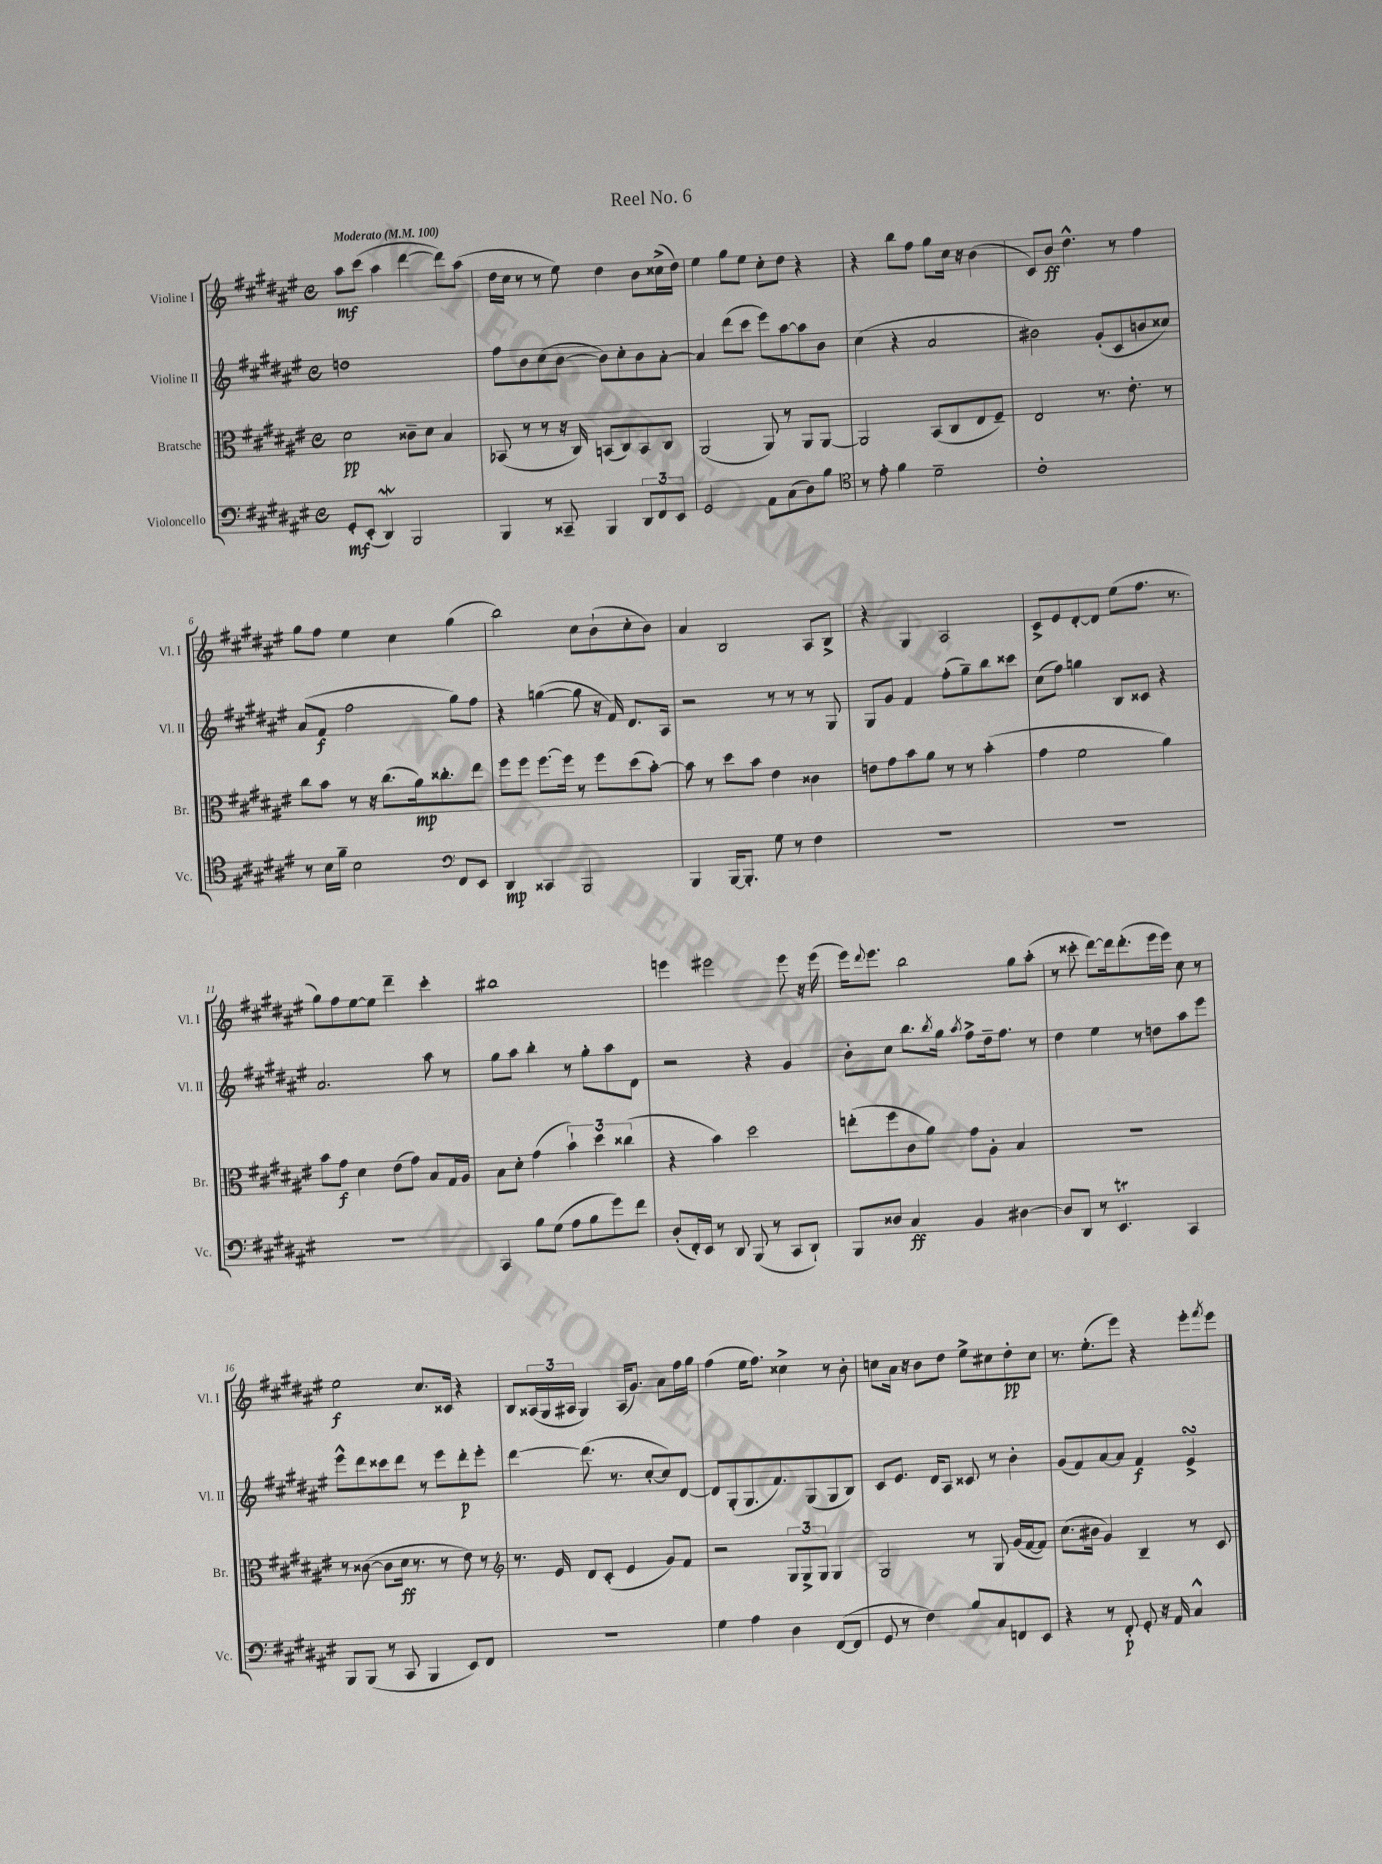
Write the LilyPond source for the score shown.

\header { title = "Reel No. 6" }
<<
\new StaffGroup <<
\new Staff = "s0" \with { instrumentName = "Violine I" shortInstrumentName = "Vl. I" } {
    \clef treble \key fis \major \defaultTimeSignature \time 4/4 \tempo "Moderato" 4 = 100
    ais''8\mf cis'''8( ais''4 dis'''4~ dis'''8) ais''8( |
    dis''16 cis''16 r8 r8 eis''8) dis''4 b'8 cisis''16->( dis''16) |
    eis''4 gis''8 eis''8 cis''8-. dis''8 r4 |
    r4 b''8 fis''8 gis''8 cis''16 r16 b'4( |
    cis'8) b'8\ff dis''4.-^ r8 fis''4 |
    gis''8 fis''8 eis''4 cis''4 gis''4( |
    b''2) cis''8 b'8-!( cis''8-. b'8) |
    ais'4 b2 ais8 b8-> |
    r4 gis4 ais2 |
    cis'8-> eis'8 dis'8~-. dis'8 eis''8( fis''8. r8. |
    gis''8) fis''8 eis''8~ eis''8 dis'''4-- cis'''4-. |
    bis''1 |
    e'''4 eis'''2 eis'''8 r16 eis'''16( |
    eis'''16) \appoggiatura { dis'''8 } eis'''8. b''2 gis''8 ais''8-.( |
    r8 cisis'''8-. dis'''8~) dis'''16 dis'''8.-.( eis'''16 eis'''16) cis''8 r8 |
    eis''2\f cis''8. cisis'16 r4 |
    b8 \tuplet 3/2 { aisis16( gis16 ais16 } gis4) ais16( gis'8.) ais'8 fis''16 gis''16 |
    fis''4( eis''16 fis''8.) cisis''4-> r8 b'8-. |
    c''8 ais'16 r16 b'8 dis''8 eis''8-> cis''8 dis''8-.\pp cis''8 |
    r8. eis''8.-.( eis'''8) r4 eis'''8-. \acciaccatura { fis'''8 } eis'''8 \bar "|." |
}
\new Staff = "s1" \with { instrumentName = "Violine II" shortInstrumentName = "Vl. II" } {
    \clef treble \key fis \major \defaultTimeSignature \time 4/4
    d''1 |
    fis''8 b'8 cis''8( b'8~ b'8) cis''8-. b'8 ais'8~-. |
    ais'4 dis'''8( cis'''8 eis'''8) ais''8~ ais''8 b'8 |
    cis''4( r4 ais'2 |
    bis'2) gis'8-.( cis'8 b'8 cisis''8) |
    ais'8( fis'8\f fis''2 gis''8) fis''8 |
    r4 g''4~( g''8 r16 fis'16) dis'8. ais16 |
    r2 r8 r8 r8 gis8 |
    gis8 gis'8 fis'4 fis''8-.( gis''8--) b''8 cisis'''8 |
    cis''8( fis''8) g''4 b8 cisis'8 r4 |
    ais'2. ais''8 r8 |
    gis''8 ais''8 b''4-. r8 gis''8-. ais''8 dis'8 |
    r2 r4 gis'4 |
    b'8-. cis''8 b''8. \acciaccatura { b''8 } gis''16 \acciaccatura { ais''8 } fis''8-> dis''16-- fis''8. r8 |
    dis''4 eis''4 r8 d''8 ais''8 eis'''8 |
    eis'''8-^ dis'''8 cisis'''8 dis'''8 r8 eis'''8 dis'''8-.\p eis'''8-. |
    dis'''4~ dis'''8.( r8. cis''8~-. cis''8) dis'8~ |
    dis'8 gis8-.( gis8. fis'8.) gis8( gis8 b8) |
    cis'8 eis'8. dis'16 ais8 cisis'8 r8 b'4-. |
    gis'8( fis'8) ais'8~ ais'8 fis'4\f eis'4->\turn \bar "|." |
}
\new Staff = "s2" \with { instrumentName = "Bratsche" shortInstrumentName = "Br." } {
    \clef alto \key fis \major \defaultTimeSignature \time 4/4
    dis'2\pp cisis'8-- dis'8 b4 |
    bes,8( r8 r8 r16 cis16) b,8( cis8) b,8 cis8 |
    ais,2( ais,8) r8 ais,8 ais,8~ |
    ais,2 b,8( cis8 eis8 fis8--) |
    eis2 r8. eis'8.-. r8 |
    cis''8 b'8 r8 r16 cis''8.( ais'16\mp) cisis''8.-. eis''8 |
    fis''8 fis''8 fis''8.~ fis''16 r8 fis''8 dis''8( b'8~-.) |
    b'8 r8 dis''8 b'8 eis'4 cisis'4 |
    e'8 gis'8 b'8 ais'8 r8 r8 b'4-.( |
    gis'4 fis'2 ais'4) |
    b'8 gis'8\f dis'4 eis'8( gis'8) b8 gis16 ais16 |
    b8 dis'8-. gis'4( \tuplet 3/2 { b'4-!) dis''4 cisis''4( } |
    r4 b'4) dis''2 |
    e''8-.( fis''8 cis'8 ais'8) gis'8 ais8-. b4 |
    R1 |
    r8 cisis'8~( cisis'8 dis'16\ff r8. r8 eis'8) r8 |
    \clef treble r8. eis'16 dis'8 cis'8-.( eis'4 gis'8) fis'8 |
    r2 \tuplet 3/2 { gis8 gis8-> gis8 } gis4 |
    gis2 r8 gis8 gis'16( fis'16~ fis'8) |
    cis''8.( bis'16 gis'4) b4-- r8 cis'8 \bar "|." |
}
\new Staff = "s3" \with { instrumentName = "Violoncello" shortInstrumentName = "Vc." } {
    \clef bass \key fis \major \defaultTimeSignature \time 4/4
    gis,8-.\mf eis,8-.( dis,4\mordent) b,,2 |
    b,,4 r8 cisis,8-- b,,4 \tuplet 3/2 { dis,8 fis,8 eis,8 } |
    gis,2 ais,8 cis8( dis8) b8 |
    \clef tenor r8 eis'8-. fis'4 dis'2-- |
    cis'1-. |
    r8 b16 fis'16-- b2 \clef bass fis,8 eis,8 |
    dis,4\mp cisis,4 b,,2 |
    b,,4 b,,16~ b,,8.-. gis8 r8 fis4 |
    R1 |
    R1 |
    R1 |
    cis,4 b8 gis8( ais8 b8 gis'8) fis'8 |
    dis8-.( fis,16-.) eis,16 r8 dis,8 b,,8( r8 cis,8 dis,8-!) |
    b,,8 disis8 cis4\ff b,4 dis4~ |
    dis8 dis,8 r8 eis,4.\trill cis,4 |
    b,,8 b,,8( r8 cis,8 b,,4 eis,8) fis,8 |
    R1 |
    gis4 ais4 dis4 fis,8~( fis,8 |
    gis,8 r8 fis4) b8 cis8 f,8 eis,8 |
    r4 r8 fis,8-.\p gis,8-. r16 ais,16 cis4-^ \bar "|." |
}
>>
>>
